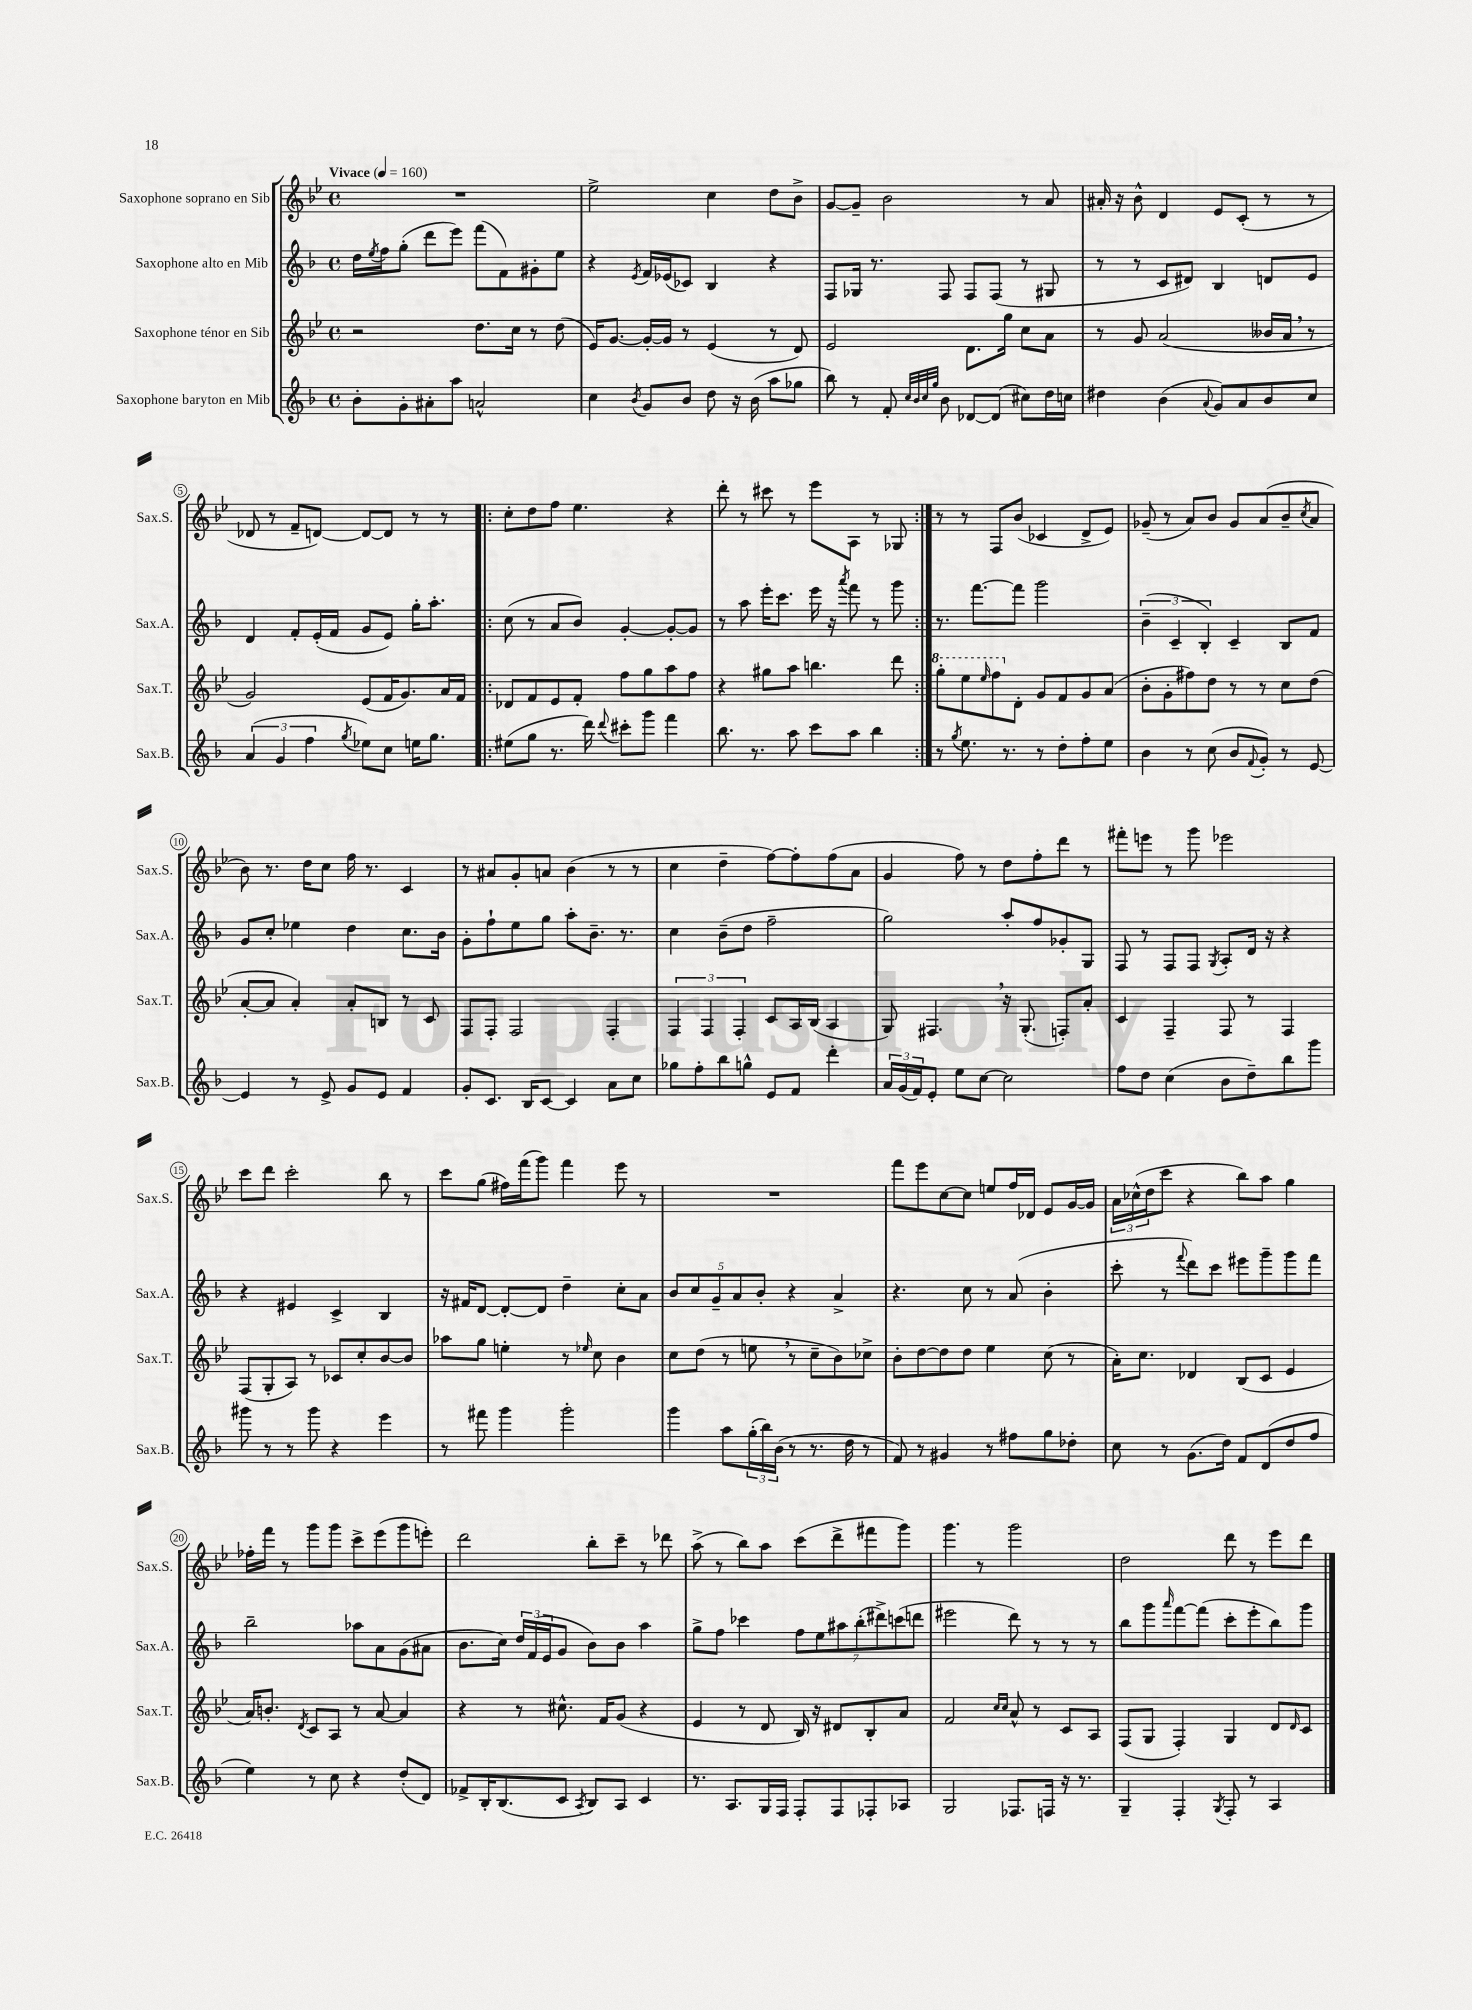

**kern	**kern	**kern	**kern
*staff4	*staff3	*staff2	*staff1
*clefG2	*clefG2	*clefG2	*clefG2
*k[b-]	*k[b-e-]	*k[b-]	*k[b-e-]
*M4/4	*M4/4	*M4/4	*M4/4
*met(c)	*met(c)	*met(c)	*met(c)
*MM160	*MM160	*MM160	*MM160
8b-'\L	2r	16dd\LL	1r
.	.	8qee/	.
.	.	16ff\J	.
8g'\	.	(8gg'\J	.
8a#'\	.	8ddd\L	.
8aa\J	.	8eee\J)	.
2a^^/	8.dd\L	(8fff\L	.
.	.	8f\)	.
.	16cc\Jk	.	.
.	8r	8g#'\	.
.	(8dd\	8ee\J	.
=	=	=	=
4cc\	16e-/LK)	4r	2ee-^\
.	[8.g/J	.	.
8qb-/	.	8qe/	.
8g/L	16g'/_LL	16f/LL	.
.	16g/]JJ	(16e-/J	.
8b-/J	8r	8c-/J)	.
8dd\	(4e-/	4B-/	4cc\
16r	.	.	.
(16b-\	.	.	.
8aa\L	8r	4r	8dd\L
8gg-\J	8d/)	.	8b-^\J
=	=	=	=
8bb-\)	2e-/	8F/L	[8g/L
8r	.	16G-/Jk	8g~/]J
.	.	8.r	.
8f'/	.	.	2b-\
32qqcc/LLL	.	.	.
32qqb-/	.	.	.
32qqcc/	.	.	.
32qqgg/JJJ	.	.	.
8b-\	.	8F/	.
[8d-/L	8.d\L	8F/L	.
(8d-/]J	.	(8F/J	.
.	16gg\Jk	.	.
8cc#\L)	8cc\L	8r	8r
16dd\L	8a\J	8G#/	8a/
16cc\JJ	.	.	.
=	=	=	=
4dd#\	8r	8r	16a#'/
.	.	.	16r
.	8g/	8r	8b-^^\
(4b-\	(2a/	8c/L	4d/
.	.	8d#/J)	.
8qqa/	.	.	.
8g/L)	.	4B-/	8e-/L
8a/	.	.	(8c'/J
8b-/	16b--/LL	8d/L	8r
.	16a/JJ	.	.
8cc/J	8r	8e/J	8r
=	=	=	=
(6a/	2g/)	4d/	8d-/
.	.	.	8r
6g/	.	.	.
.	.	8f'/L	8f~/L
6ff\	.	.	.
.	.	(16e'/L	[8d/J)
.	.	16f/JJ	.
8qgg/	.	.	.
8ee-\L)	(8e-/L	8g/L	8d/_L
8cc\J	16f/K	8e/J)	8d/]J
.	8.g/)	.	.
16ee\LK	.	16gg'\LK	8r
8.gg\J	.	8.aa'\J	.
.	16a/L	.	8r
.	16f/JJ	.	.
=!|:	=!|:	=!|:	=!|:
(8ee#\L	8d-/L	(8cc\	8cc'\L
8gg\J	8f/	8r	8dd\
8.r	8e-/	8a/L	8ff\J
.	8f'/J	8b-/J)	4.ee-\
16ddd\)	.	.	.
8qqddd/	.	.	.
8ccc#'\L	8ff\L	[4g'/	.
8ggg\J	8gg\	.	.
4fff\	8aa\	8g'/_L	4r
.	8ff\J	8g/]J	.
=	=	=	=
8.bb-\	4r	8r	8ddd'\
.	.	8aa\	8r
8.r	.	.	.
.	8gg#\L	16eee'\LK	8ccc#\
.	.	8.ccc\J	.
8aa\	8aa\J	.	8r
8ccc\L	4.bb\	16eee\	8eee-\L
.	.	16r	.
.	.	8qaaa/	.
8aa\J	.	8fff\	8A\J
4bb-\	.	8r	8r
.	8ddd\	8ggg\	8G-/
=:|!	=:|!	=:|!	=:|!
8r	8ggg'\L	8.r	8r
8qgg/	.	.	.
8.ee\	8eee-\	.	8r
.	.	[8.fff\L	.
.	16qqeee-/	.	.
.	8fff\	.	8F/L
8.r	.	.	.
.	8d'\J	8fff\]J	(8b-/J
8r	8g/L	2ggg\	4c-/
8dd'\L	8f/	.	.
8ff'\	8g/	.	8d^/L
8ee\J	(8a/J	.	8e-/J)
=	=	=	=
4b-\	8b-'\L	(6b-~\	(8g-~/
.	8g'\	.	8r
.	.	6c~/	.
8r	8ff#\)	.	8a/L)
.	.	6B-'/)	.
(8cc\	8dd\J	.	8b-/J
8b-/L	8r	4c~/	8g-/L
8qqf/	.	.	.
8g'/J)	8r	.	(8a/
8r	8cc\L	8B-/L	8b-~/
.	.	.	8qcc/
[8e/	(8dd\J	8f/J	8a/J
=	=	=	=
4e/]	[8a'/L	8g/L	8b-\)
.	8a/]J	8cc'/J	8.r
8r	4a'/)	4ee-\	.
.	.	.	16dd\LK
8e^/	.	.	8cc\J
8g/L	8a'/L	4dd\	16ff\
.	.	.	8.r
8e/J	8B/J	.	.
4f/	8r	8.cc\L	4c/
.	8c/	.	.
.	.	16b-\Jk	.
=	=	=	=
8g'/L	8F/L	8g'\L	8r
8.c/J	8F'/J	8ff`\	8a#/L
.	2F/	8ee\	8g'/
16B-/LK	.	.	.
[8c/J	.	8gg\J	8a/J
4c/]	.	8aa'\L	(4b-\
.	.	8.b-~\J	.
8a\L	4F'/	.	8r
.	.	8.r	.
8cc\J	.	.	8r
=	=	=	=
8gg-\L	6F/	4cc\	4cc\
8ff'\	.	.	.
.	6F/	.	.
8bb-\	.	(8b-~\L	4dd~\
.	6F'/	.	.
8gg^^\J	.	8dd\J	.
8e/L	8c/L	2ff~\	[8ff\L)
8f/J	16A/L	.	8ff'\]
.	(16B-/JJ	.	.
4ddd'\	4A/	.	(8ff\
.	.	.	8a\J
=	=	=	=
24a/LL	8G/)	2gg\)	4g/
(24g/	.	.	.
24f/J)	.	.	.
8e'/J	4.F#/	.	.
8ee\L	.	.	8ff\)
[8cc\J	.	.	8r
2cc\]	16r	8aa'/L	8dd\L
.	(8.G'/	.	.
.	.	8ff/	8ff'\
.	8F'/L)	8g-'/	8ddd\J
.	8a'/J	8G/J	8r
=	=	=	=
8ff\L	4c/	8F/	8fff#'\L
8dd\J	.	8r	8eee\J
(4cc\	4F~/	8F/L	8r
.	.	8F/J	8ggg\
.	.	8qG/	.
8b-\L	8F/	8A'/L	2eee-\
8dd~\)	8r	16d/Jk	.
.	.	16r	.
8bb-\	4F/	4r	.
8ggg\J	.	.	.
=	=	=	=
8ggg#\	(8F/L	4r	8ccc\L
8r	8G'/	.	8ddd\J
8r	8A/J)	4e#/	2ccc'\
8ggg#\	8r	.	.
4r	8c-/L	4c^/	.
.	8cc'/	.	.
4eee\	[8b-/	4B-/	8bb-\
.	8b-/]J	.	8r
=	=	=	=
8r	8aa-\L	16r	8ccc\L
.	.	16f#/LK	.
8fff#\	8gg\J	[8d/J	(8gg\J
4ggg\	4ee'\	8d'/_L	16ff#\LL)
.	.	.	(16fff\J
.	.	8d/]J	8ggg\J)
2ggg'\	8r	4dd~\	4fff\
.	16qqee-/	.	.
.	8cc\	.	.
.	4b-\	8cc'\L	8eee-\
.	.	8a\J	8r
=	=	=	=
4ggg\	8cc\L	10b-/L	1r
.	.	10cc/	.
.	(8dd\J	.	.
.	.	10g~/	.
8aa\L	8r	.	.
.	.	10a/	.
(24gg'\L	8ee\	.	.
.	.	10b-'/J	.
24bb-\)	.	.	.
(24b-\JJ	.	.	.
8r	8r	4r	.
8.r	8cc~\L	.	.
.	8b-\)	4a^/	.
16dd\	.	.	.
8r	8cc-^\J	.	.
=	=	=	=
8f/)	8b-'\L	4.r	8fff\L
8r	[8dd\	.	8eee-\
4g#/	8dd\]	.	[8cc\
.	8dd\J	8cc\	8cc\]J
8r	4ee-\	8r	8ee/L
8ff#\L	.	(8a/	16ff/L
.	.	.	16d-/JJ
8gg\	(8cc\	4b-'\	8e-/L
8dd-'\J	8r	.	[16g/L
.	.	.	16g/]JJ
=	=	=	=
8cc\	16a'\LK)	8ccc'\	24a\LL
.	.	.	(24cc-^^\
.	8.cc\J	.	.
.	.	.	24dd\J
8r	.	8r	8ccc\J
.	.	8qqfff/	.
(8.g\L	4d-/	8ddd\L)	4r
.	.	8ccc\J	.
16dd\Jk)	.	.	.
8f/L	(8B-/L	8eee#\L	8bb-\L)
(8d/	8c/J	8ggg~\	8aa\J
8dd/	4e-/	8ggg\	4gg\
8ff/J	.	8fff\J	.
=	=	=	=
4ee\)	16a/LK)	2bb-~\	16ff-'\LL
.	8.b'/J	.	16fff\JJ
.	.	.	8r
.	8qd/	.	.
8r	8c/L	.	8ggg\L
8cc\	8A/J	.	8ggg\J
4r	8r	8aa-\L	8ccc^\L
.	[8a/	8a\	(8eee-\
(8dd'/L	4a/]	(8g\	8ggg\
8d/J)	.	8a#\J	8eee'\J)
=	=	=	=
8f-^/L	4r	8.b-\L	2ddd\
16B-'/K	.	.	.
(8.B-/	.	16cc\Jk)	.
.	8r	24dd/LL	.
.	.	(24f/	.
.	.	24e/J	.
8c/J	8.cc#^^\	8g/J	.
8qA/	.	.	.
8B-/L)	.	8b-\L)	8bb-'\L
.	16f/LK	.	.
8A/J	(8g/J	8b-\J	8ccc~\J
4c/	4r	4aa\	8r
.	.	.	8ddd-\
=	=	=	=
8.r	4e-/	8gg^\L	(8aa^\
.	.	8ff\J	8r
8.A/L	.	.	.
.	8r	4ccc-\	8bb-\L)
16G/L	8d/	.	8aa\J
16F/JJ	.	.	.
8F'/L	16B-/)	14ff\L	(8ccc\L
.	16r	.	.
.	.	14ee\	.
8F/	8d#/L	.	8ddd^\
.	.	14aa#\	.
.	.	(14bb-'\	.
8F-'/	8B-'/	.	8fff#\
.	.	14ddd#^\)	.
.	.	(14ccc\	.
8A-/J	8a/J	.	8ggg\J)
.	.	14ddd\J	.
=	=	=	=
2G/	2f/	2eee#\	4.ggg\
.	.	.	8r
.	16qqcc/LL	.	.
.	16qqcc/JJ	.	.
8.F-/L	8a^^/	8ddd\)	2ggg\
.	8r	8r	.
16F/Jk	.	.	.
16r	8c/L	8r	.
8.r	.	.	.
.	8A/J	8r	.
=	=	=	=
4G~/	(8F/L	8bb-\L	2dd\
.	8G/J	8ggg\	.
.	.	16qqaaa/	.
4F'/	4F'/)	[8fff\	.
.	.	(8fff\]J	.
8qG/	.	.	.
8F'/	4G/	8ccc'\L	8ddd\
8r	.	8eee'\	8r
4A/	8d/L	8bb-\)	8eee-\L
.	16qqd/	.	.
.	8c/J	8ggg\J	8ddd\J
==	==	==	==
*-	*-	*-	*-
